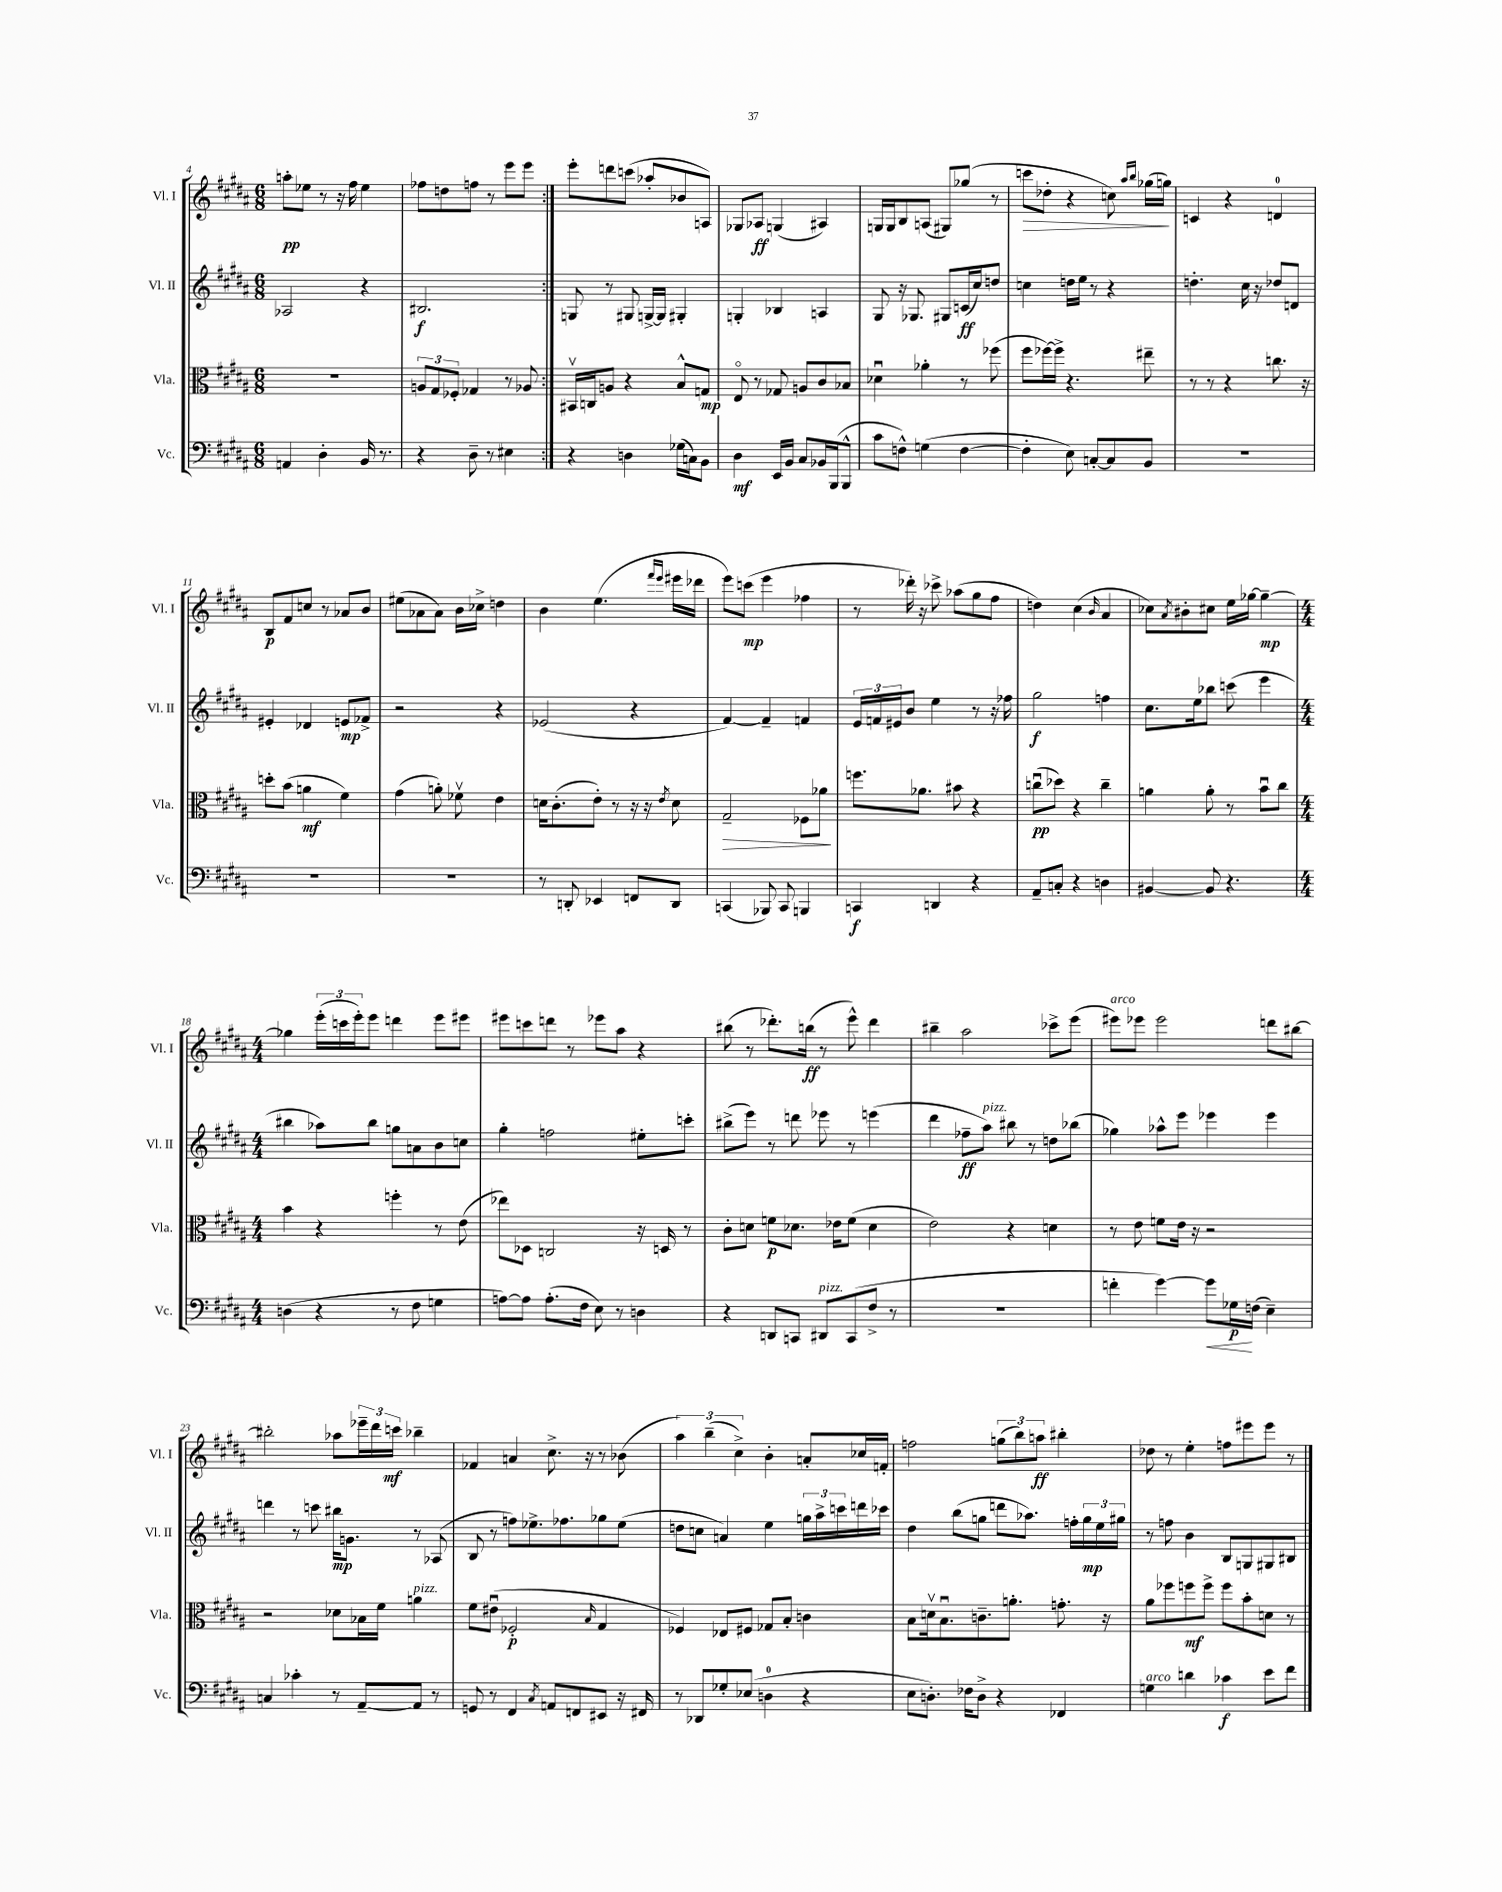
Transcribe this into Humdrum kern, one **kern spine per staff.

**kern	**dynam	**kern	**dynam	**kern	**dynam	**kern	**dynam
*part4	*part4	*part3	*part3	*part2	*part2	*part1	*part1
*staff4	*staff4	*staff3	*staff3	*staff2	*staff2	*staff1	*staff1
*I"Vc.	*	*I"Vla.	*	*I"Vl. II	*	*I"Vl. I	*
*I'Vc.	*	*I'Vla.	*	*I'Vl. II	*	*I'Vl. I	*
*clefF4	*	*clefC3	*	*clefG2	*	*clefG2	*
*k[f#c#g#d#a#]	*	*k[f#c#g#d#a#]	*	*k[f#c#g#d#a#]	*	*k[f#c#g#d#a#]	*
*M6/8	*	*M6/8	*	*M6/8	*	*M6/8	*
=4	=4	=4	=4	=4	=4	=4	=4
4AAn/	.	2.r	.	2A-X/	.	8aan'\L	pp
.	.	.	.	.	.	8ee-X\J	.
4D#'\	.	.	.	.	.	8r	.
.	.	.	.	.	.	16r	.
.	.	.	.	.	.	16ff#\	.
16BB/	.	.	.	4r	.	4ee-\	.
8.r	.	.	.	.	.	.	.
=5	=5	=5	=5	=5	=5	=5	=5
4r	.	12An/L	.	2.B#X/	f	8ff-X\L	.
.	.	12G#/	.	.	.	.	.
.	.	.	.	.	.	8ddn\	.
.	.	12F-X'/J	.	.	.	.	.
8D#~\	.	4G-X/	.	.	.	8ffn\J	.
8r	.	.	.	.	.	8r	.
4E#X\	.	8r	.	.	.	8eee\L	.
.	.	8A-X/	.	.	.	8eee\J	.
=6:|!	=6:|!	=6:|!	=6:|!	=6:|!	=6:|!	=6:|!	=6:|!
4r	.	16BB#Xv/LL	.	8Gn/	.	8eee'\L	.
.	.	16Cn/J	.	.	.	.	.
.	.	8An/J	.	8r	.	8dddn\	.
4Dn\	.	4r	.	8G#X/	.	(8cccn\J	.
.	.	.	.	[16Gn^/LL	.	8aa-X'/L	.
.	.	.	.	16G/JJ]	.	.	.
(16G-X\LL	.	8B^^/L	.	4G#X'/	.	8b-X/	.
16Cn\J)	.	.	.	.	.	.	.
8BB\J	.	8Gn/J	mp	.	.	8An/J)	.
=7	=7	=7	=7	=7	=7	=7	=7
4D#\	mf	8E/	.	4Gn'/	.	8G-X/L	.
.	.	8r	.	.	.	8A-X/J	ff
16EE/LL	.	8G-X/	.	4B-X/	.	(4Gn/	.
16BB/JJ	.	.	.	.	.	.	.
8C#/L	.	8An/L	.	.	.	.	.
16BB-X/L	.	8c#/	.	4An/	.	4A#X/)	.
(16BBB/J	.	.	.	.	.	.	.
8BBB^^/J	.	8B-X/J	.	.	.	.	.
=8	=8	=8	=8	=8	=8	=8	=8
8c#\L	.	4d-Xu\	.	8G#/	.	16Gn/LL	.
.	.	.	.	.	.	16G/J	.
8Fn^^\J)	.	.	.	16r	.	8B/	.
.	.	.	.	8.G-X/	.	.	.
(4Gn\	.	4a-X'\	.	.	.	(8An/J	.
.	.	.	.	8G#X/L	.	8G#X/L)	.
[4F\	.	8r	.	(16cn/L	ff	(8gg-X/J	.
.	.	.	.	16cc#/J)	.	.	.
.	.	(8ff-X\	.	8ddn/J	.	8r	.
=9	=9	=9	=9	=9	=9	=9	=9
!	!	!	!	!	!	!	!LO:HP:b
4F'\]	.	8ff#\L	.	4ccn\	.	8cccn\L	>
.	.	[16ff-X\L)	.	.	.	8dd-X'\J	.
.	.	16ff-^\JJ]	.	.	.	.	.
8E\)	.	4.r	.	16ddn\LL	.	4r	.
.	.	.	.	16ee\JJ	.	.	.
[8Cn'/L	.	.	.	8r	.	.	.
8C/]	.	.	.	4r	.	8ccn\)	.
.	.	.	.	.	.	16qqaa#/LL	.
.	.	.	.	.	.	16qqbb/JJ	.
8BB/J	.	8ee#X~\	.	.	.	(16gg-X\LL	.
.	.	.	.	.	.	16ggn\JJ)	.
.	.	.	.	.	.	.	]
=10	=10	=10	=10	=10	=10	=10	=10
2.r	.	8r	.	4.ddn'\	.	4cn/	.
.	.	8r	.	.	.	.	.
.	.	4r	.	.	.	4r	.
.	.	.	.	16cc#\	.	.	.
.	.	.	.	16r	.	.	.
.	.	8.ccn\	.	8dd-X/L	.	4dn/	.
.	.	.	.	8dn/J	.	.	.
.	.	16r	.	.	.	.	.
!!LO:LB:g=z
=11	=11	=11	=11	=11	=11	=11	=11
2.r	.	8ddn'\L	.	4e#X'/	.	8B/L	p
.	.	(8b\J	.	.	.	8f#/	.
.	.	4an\	mf	4d-X/	.	8ccn/J	.
.	.	.	.	.	.	8r	.
.	.	4f#\)	.	8en/L	mp	8a-X/L	.
.	.	.	.	8f-X^/J	.	8b/J	.
=12	=12	=12	=12	=12	=12	=12	=12
2.r	.	(4g#\	.	2r	.	(8ee#X\L	.
.	.	.	.	.	.	8a-X\	.
.	.	8an'\)	.	.	.	8a-\J)	.
.	.	8f-Xv\	.	.	.	16b\LL	.
.	.	.	.	.	.	16cc-X^\JJ	.
.	.	4e\	.	4r	.	4ddn\	.
=13	=13	=13	=13	=13	=13	=13	=13
8r	.	16dn\KL	.	(2e-X/	.	4b\	.
.	.	(8.c#'\	.	.	.	.	.
8DDn'/	.	.	.	.	.	.	.
4EE-X/	.	8e'\J)	.	.	.	(4.ee\	.
.	.	8r	.	.	.	.	.
8FFn/L	.	16r	.	4r	.	.	.
.	.	16r	.	.	.	.	.
.	.	.	.	.	.	16qqfff#/LL	.
.	.	8qe/	.	.	.	16qqeee/JJ	.
8DD/J	.	8d\	.	.	.	16eee#X\LL	.
.	.	.	.	.	.	16ddd-X\JJ	.
=14	=14	=14	=14	=14	=14	=14	=14
!	!	!	!LO:HP:b	!	!	!	!
(4CCn/	.	2G#~/	>	[4f#/)	.	8eee\L)	.
.	.	.	.	.	.	(8cccn\J	mp
8BBB-X/)	.	.	.	4f#~/]	.	4eee\	.
8CC/	.	.	.	.	.	.	.
4BBBn/	.	8F-X\L	.	4fn/	.	4ff-X\	.
.	.	8a-X\J	.	.	.	.	.
.	.	.	]	.	.	.	.
=15	=15	=15	=15	=15	=15	=15	=15
4CCn/	f	8.ffn\L	.	24e/LL	.	8r	.
.	.	.	.	24fn/	.	.	.
.	.	.	.	24e#X/J	.	.	.
.	.	.	.	8b/J	.	16ddd-X'\)	.
.	.	8.a-X\J	.	.	.	16r	.
4DDn/	.	.	.	4ee\	.	8ccc-X^\	.
.	.	8b#X\	.	.	.	(8aa-X\L	.
4r	.	4r	.	8r	.	8gg#\	.
.	.	.	.	16r	.	8ff#\J	.
.	.	.	.	16ff-X\	.	.	.
=16	=16	=16	=16	=16	=16	=16	=16
8AA#~/L	.	(8ccnu\L	pp	2gg#\	f	4ddn\)	.
8Cn'/J	.	8dd-X\J)	.	.	.	.	.
4r	.	4r	.	.	.	(4cc#\	.
.	.	.	.	.	.	16qqb/	.
4Dn\	.	4cc~\	.	4ffn\	.	4a#/	.
=17	=17	=17	=17	=17	=17	=17	=17
[4BB#X/	.	4an\	.	8.cc#\L	.	8cc-X\L)	.
.	.	.	.	.	.	8qa#/	.
.	.	.	.	.	.	8b#X'\	.
.	.	.	.	16ee\k	.	.	.
8BB#/]	.	8a'\	.	8bb-X\J	.	8cc#X\J	.
4.r	.	8r	.	(8cccn\	.	16ee\LL	.
.	.	.	.	.	.	[16gg-X\JJ	.
.	.	8bu\L	.	4eee\	.	4gg-~\_	mp
.	.	8cc#\J	.	.	.	.	.
!!LO:LB:g=z
=18	=18	=18	=18	=18	=18	=18	=18
*M4/4	*	*M4/4	*	*M4/4	*	*M4/4	*
(4Dn\	.	4b\	.	4bb#X\	.	4gg-X\]	.
4r	.	4r	.	8aa-X\L)	.	(24eee'\LL	.
.	.	.	.	.	.	24cccn\	.
.	.	.	.	.	.	24eee'\J)	.
.	.	.	.	8bb#\J	.	8eee\J	.
8r	.	4ffn'\	.	8ggn\L	.	4dddn\	.
8F#\	.	.	.	8an\	.	.	.
4Gn\	.	8r	.	8b\	.	8eee\L	.
.	.	(8e\	.	8ccn\J	.	8eee#X\J	.
=19	=19	=19	=19	=19	=19	=19	=19
[8An\L)	.	8ee-X\L)	.	4gg#'\	.	8eee#X\L	.
8A\J]	.	8D-X\J	.	.	.	8cccn\	.
(8.A'\L	.	2Cn/	.	2ffn\	.	8dddn\J	.
.	.	.	.	.	.	8r	.
16F#\Jk	.	.	.	.	.	.	.
8E\)	.	.	.	.	.	8eee-X\L	.
8r	.	.	.	.	.	8aa#\J	.
4Dn\	.	16r	.	8ee#X'\L	.	4r	.
.	.	16Dn/	.	.	.	.	.
.	.	8r	.	8cccn'\J	.	.	.
=20	=20	=20	=20	=20	=20	=20	=20
4r	.	8c#'\L	.	(8bb#X^\L	.	(8bb#X\	.
.	.	8dn\J	.	8eee\J)	.	8r	.
8DDn/L	.	8fn\L	p	8r	.	8.ddd-X'\L)	.
8CCn/J	.	8.d-X\J	.	8dddn\	.	.	.
.	.	.	.	.	.	(16bbn\Jk	ff
!LO:TX:a:i:t=pizz.	!	!	!	!	!	!	!
8DD#X/L	.	.	.	8eee-X\	.	8r	.
.	.	16e-X\KL	.	.	.	.	.
(8CC/	.	(8f\J	.	8r	.	8eee^^\)	.
8F#^/J	.	4d-\	.	(4eeen\	.	4ddd-\	.
8r	.	.	.	.	.	.	.
=21	=21	=21	=21	=21	=21	=21	=21
1r	.	2e\)	.	4ddd#\	.	4bb#X~\	.
.	.	.	.	8ff-X~\L	ff	2aa#\	.
!	!	!	!	!LO:TX:a:i:t=pizz.	!	!	!
.	.	.	.	8aa#\J)	.	.	.
.	.	4r	.	8bb#X\	.	.	.
.	.	.	.	8r	.	.	.
.	.	4dn\	.	8ddn\L	.	8ccc-X^\L	.
.	.	.	.	(8bb-X\J	.	(8eee\J	.
=22	=22	=22	=22	=22	=22	=22	=22
!	!	!	!	!	!	!LO:TX:a:i:t=arco	!
4fn'\	.	8r	.	4gg-X\)	.	8eee#X\L)	.
.	.	8e\	.	.	.	8eee-X\J	.
[4g#\)	.	8fn\L	.	8aa-X^^\L	.	2eee-\	.
.	.	16e\Jk	.	8eee\J	.	.	.
.	.	16r	.	.	.	.	.
!	!LO:HP:b	!	!	!	!	!	!
8g#\L]	<	2r	.	4eee-X\	.	.	.
16G-X\L	p	.	.	.	.	.	.
(16Fn\JJ	[	.	.	.	.	.	.
4E~\)	.	.	.	4eee-\	.	8dddn\L	.
.	.	.	.	.	.	[8bb#X\J	.
!!LO:LB:g=z
=23	=23	=23	=23	=23	=23	=23	=23
4Cn/	.	2r	.	4dddn\	.	2bb#X'\]	.
4c-X'\	.	.	.	8r	.	.	.
.	.	.	.	8cccn\	.	.	.
8r	.	8d-X\L	.	16bb#X\KL	mp	8aa-X\L	.
.	.	.	.	8.gn\J	.	.	.
[8AA#~/L	.	16B-X\L	.	.	.	24eee-X~\L	.
.	.	.	.	.	.	24ddd#\	.
.	.	16f#\JJ	.	.	.	.	.
.	.	.	.	.	.	24cccn\JJ	mf
!	!	!LO:TX:a:i:t=pizz.	!	!	!	!	!
8AA#/J]	.	4an\	.	8r	.	4bb-X~\	.
8r	.	.	.	(8A-X/	.	.	.
=24	=24	=24	=24	=24	=24	=24	=24
8GGn/	.	8f#\L	.	8B/	.	4f-X/	.
8r	.	(8e#Xu\J	.	8r	.	.	.
4FF#/	.	2F-X'/	p	8ffn\L)	.	4an/	.
.	.	.	.	8.ee-X^\	.	.	.
8qC#/	.	.	.	.	.	.	.
8AAn/L	.	.	.	.	.	8.cc#^\	.
.	.	.	.	8.ff-X\	.	.	.
8FFn/	.	.	.	.	.	.	.
.	.	.	.	.	.	16r	.
.	.	16qqB/	.	.	.	.	.
8EE#X/J	.	4G#/	.	8gg-X\	.	8r	.
16r	.	.	.	(8ee-\J	.	(8b-X\	.
16FF#X/	.	.	.	.	.	.	.
=25	=25	=25	=25	=25	=25	=25	=25
8r	.	4F-X/)	.	8ddn\L	.	6aa#\)	.
8DD-X/L	.	.	.	8ccn\J	.	.	.
.	.	.	.	.	.	(6bb~\	.
8G-X'/	.	8E-X/L	.	4an/)	.	.	.
.	.	.	.	.	.	6cc#^\)	.
(8E-X/J	.	8F#X/J	.	.	.	.	.
4Dn\	.	8G-X/L	.	4ee\	.	4b'\	.
.	.	8B'/J	.	.	.	.	.
4r	.	4cn\	.	24ggn\LL	.	8an'/L	.
.	.	.	.	24aa#^\	.	.	.
.	.	.	.	24cccn\	.	.	.
.	.	.	.	16dddn\	.	16cc-X/L	.
.	.	.	.	16ccc-X\JJ	.	16fn'/JJ	.
=26	=26	=26	=26	=26	=26	=26	=26
8E\L	.	8B\L	.	4dd#\	.	2ffn\	.
8.Dn'\J)	.	16dnv\k	.	.	.	.	.
.	.	8.Bu\	.	.	.	.	.
.	.	.	.	(8bb\L	.	.	.
16F-X\KL	.	.	.	.	.	.	.
8D^\J	.	8.cn~\	.	8ggn\J	.	.	.
4r	.	.	.	8dddn\L	.	(12ggn\L	.
.	.	8.an'\J	.	.	.	.	.
.	.	.	.	.	.	12bb\)	.
.	.	.	.	8.aa-X\J)	.	.	.
.	.	.	.	.	.	12aan\J	ff
4FF-X/	.	8.gn'\	.	.	.	4bb#X'\	.
.	.	.	.	16ffn'\LL	.	.	.
.	.	.	.	24gg\	mp	.	.
.	.	.	.	24ee\	.	.	.
.	.	16r	.	.	.	.	.
.	.	.	.	24gg#X\JJ	.	.	.
=27	=27	=27	=27	=27	=27	=27	=27
!LO:TX:a:i:t=arco	!	!	!	!	!	!	!
4Gn\	.	8a#\L	.	8r	.	8dd-X\	.
.	.	8ff-X\	.	8ffn\	.	8r	.
4dn\	.	8ffn\	mf	4b\	.	4ee'\	.
.	.	8ff^\J	.	.	.	.	.
4c-X\	f	8ff\L	.	8B/L	.	8ffn\L	.
.	.	8b'\	.	8Gn/	.	8eee#X\	.
8e\L	.	8dn\J	.	8G#X/	.	8eee#\J	.
8f#\J	.	8r	.	8B#X/J	.	8r	.
==	==	==	==	==	==	==	==
*-	*-	*-	*-	*-	*-	*-	*-
